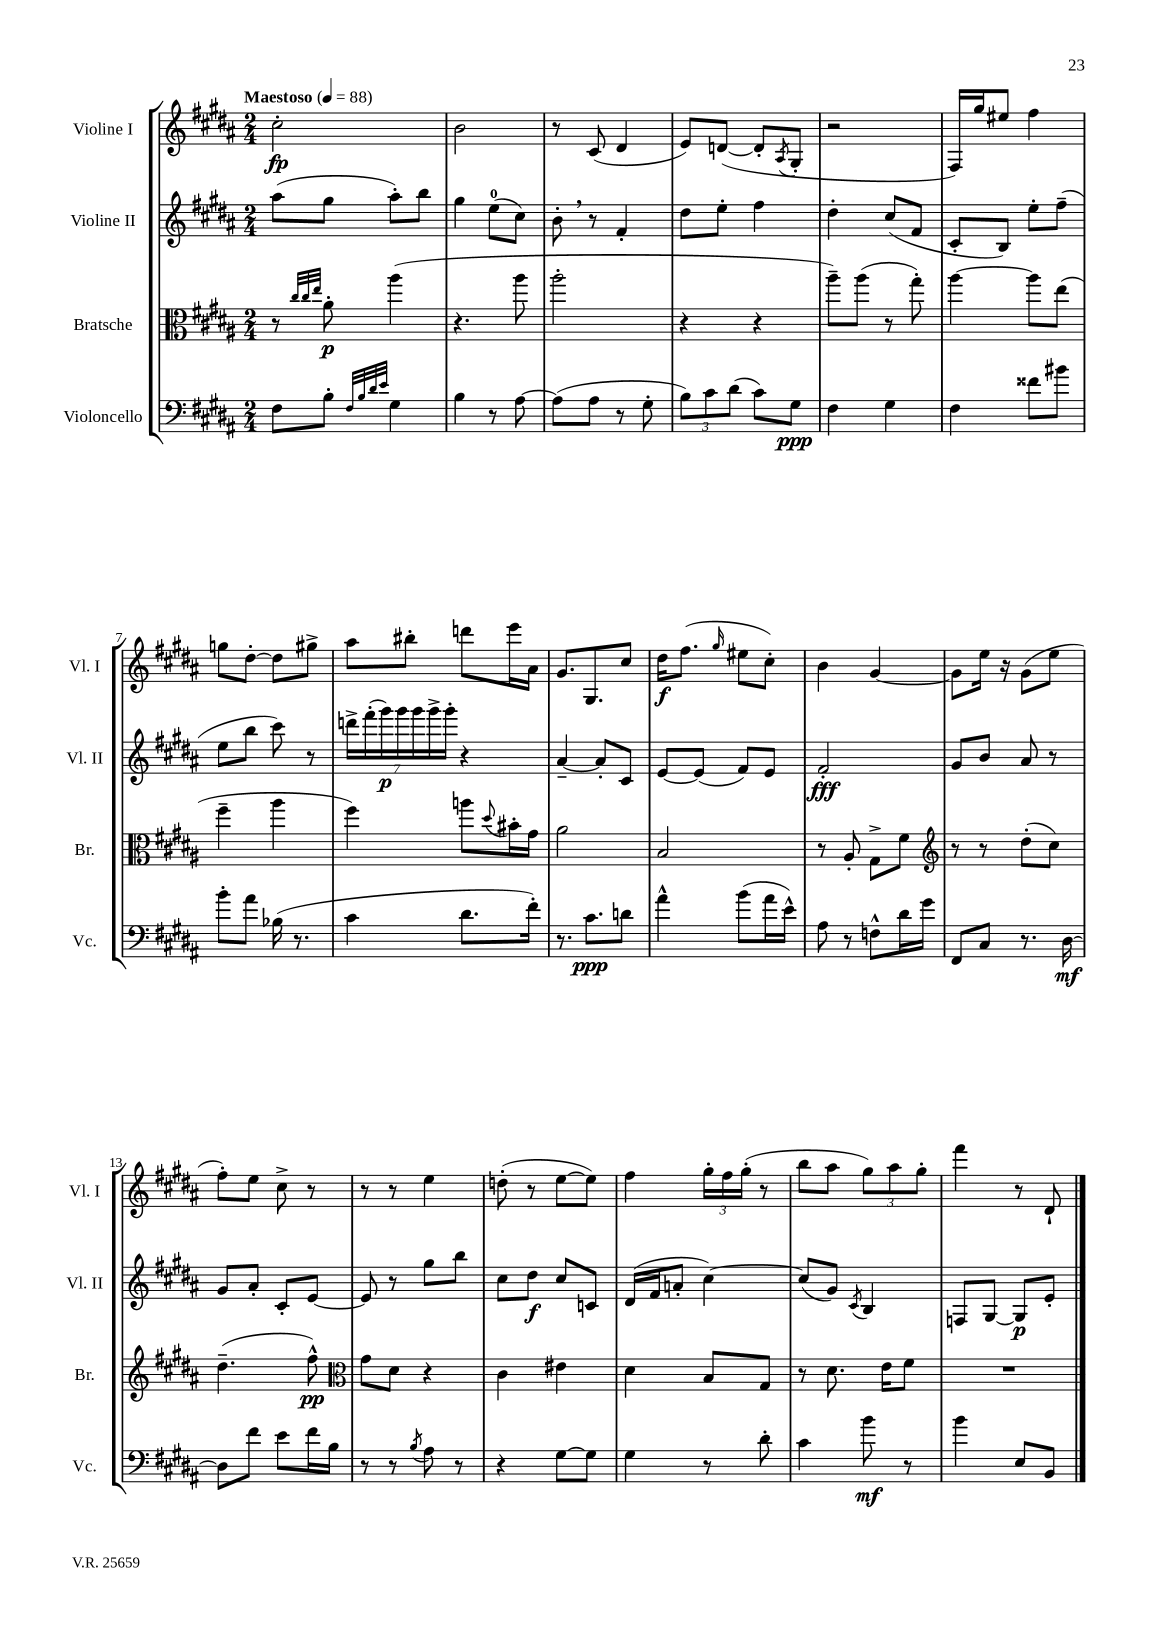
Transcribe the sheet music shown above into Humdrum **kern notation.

**kern	**kern	**kern	**kern
*staff4	*staff3	*staff2	*staff1
*clefF4	*clefC3	*clefG2	*clefG2
*k[f#c#g#d#a#]	*k[f#c#g#d#a#]	*k[f#c#g#d#a#]	*k[f#c#g#d#a#]
*M2/4	*M2/4	*M2/4	*M2/4
*MM88	*MM88	*MM88	*MM88
8F#\L	8r	(8aa#\L	2cc#'\
.	32qqcc#/LLL	.	.
.	32qqcc#/	.	.
.	32qqee/JJJ	.	.
8B'\J	8a#'\	8gg#\J	.
32qqF#/LLL	.	.	.
32qqB/	.	.	.
32qqd#/	.	.	.
32qqe/JJJ	.	.	.
4G#\	(4aa#\	8aa#'\L)	.
.	.	8bb\J	.
=	=	=	=
4B\	4.r	4gg#\	2b\
8r	.	(8ee\L	.
[8A#\	8aa#\	8cc#\J)	.
=	=	=	=
(8A#\]L	2aa#'\	8b'\	8r
8A#\J	.	8r	(8c#/
8r	.	4f#'/	4d#/
8G#'\	.	.	.
=	=	=	=
12B\L)	4r	8dd#\L	8e/L)
12c#\	.	.	.
.	.	8ee'\J	([8d/J
(12d#\J	.	.	.
8c#\L)	4r	4ff#\	8d'/]L
.	.	.	8qA#/
8G#\J	.	.	8G#'/J
=	=	=	=
4F#\	8aa#~\L)	4dd#'\	2r
.	(8aa#\J	.	.
4G#\	8r	(8cc#/L	.
.	8gg#'\)	8f#/J	.
=	=	=	=
4F#\	[4aa#\	8c#'/L	16F#/LL)
.	.	.	16gg#/J
.	.	8B/J)	8ee#/J
8f##\L	8aa#\]L	8ee'\L	4ff#\
8b#\J	(8ee\J	(8ff#~\J	.
=	=	=	=
8b'\L	4ff#~\	8ee\L	8gg\L
8a#\J	.	8bb\J	[8dd#'\J
(16B-\	4aa#\	8ccc#\)	8dd#\]L
8.r	.	.	.
.	.	8r	8gg#^\J
=	=	=	=
4c#\	4ff#\)	28ddd^\LL	8aa#\L
.	.	(28fff#'\	.
.	.	28ggg#\)	.
.	.	28ggg#\	.
.	.	.	8bb#'\J
.	.	28ggg#\	.
.	.	28ggg#^\	.
.	.	28ggg#'\JJ	.
8.d#\L	8aa\L	4r	8ddd\L
.	8qqdd#/	.	.
.	16b#'\L	.	16eee\L
16f#'\Jk)	16g#\JJ	.	16a#\JJ
=	=	=	=
8.r	2a#\	[4a#~/	8.g#/L
8.c#\L	.	.	8.G#/
.	.	8a#'/]L	.
8d\J	.	8c#/J	8cc#/J
=	=	=	=
4a#^^\	2B/	[8e/L	16dd#\LK
.	.	.	(8.ff#\J
.	.	(8e/]J	.
.	.	.	16qqgg#/
(8b\L	.	8f#/L)	8ee#\L
16a#\L	.	8e/J	8cc#'\J)
16e^^\JJ)	.	.	.
=	=	=	=
8A#\	8r	2f#'/	4b\
8r	8A#'/	.	.
8F^^\L	8G#^\L	.	[4g#/
16d#\L	8f#\J	.	.
16g#\JJ	.	.	.
=	=	=	=
*	*clefG2	*	*
8FF#/L	8r	8g#/L	8g#\]L
8C#/J	8r	8b/J	16ee\Jk
.	.	.	16r
8.r	(8dd#'\L	8a#/	(8g#\L
.	8cc#\J)	8r	8ee\J
[16D#\	.	.	.
=	=	=	=
8D#\]L	(4.dd#~\	8g#/L	8ff#'\L)
8f#\J	.	8a#'/J	8ee\J
8e\L	.	8c#'/L	8cc#^\
16f#\L	8ff#^^\)	[8e/J	8r
16B\JJ	.	.	.
=	=	=	=
*	*clefC3	*	*
8r	8g#\L	8e/]	8r
8r	8d#\J	8r	8r
8qB/	.	.	.
8A#\	4r	8gg#\L	4ee\
8r	.	8bb\J	.
=	=	=	=
4r	4c#\	8cc#\L	(8dd'\
.	.	8dd#\J	8r
[8G#\L	4e#\	8cc#/L	[8ee\L
8G#\]J	.	8c/J	8ee\]J)
=	=	=	=
4G#\	4d#\	(16d#/LL	4ff#\
.	.	16f#/J	.
.	.	8a'/J	.
8r	8B/L	[4cc#\)	24gg#'\LL
.	.	.	24ff#\
.	.	.	(24gg#'\JJ
8d#'\	8G#/J	.	8r
=	=	=	=
4c#\	8r	(8cc#/]L	8bb\L
.	8.d#\	8g#/J)	8aa#\J
.	.	8qc#/	.
8b\	.	4B/	12gg#\L)
.	16e\LK	.	.
.	.	.	12aa#\
8r	8f#\J	.	.
.	.	.	12gg#'\J
=	=	=	=
4b\	2r	8F/L	4fff#\
.	.	[8G#/J	.
8E/L	.	8G#/]L	8r
8BB/J	.	8e'/J	8d#`/
==	==	==	==
*-	*-	*-	*-
